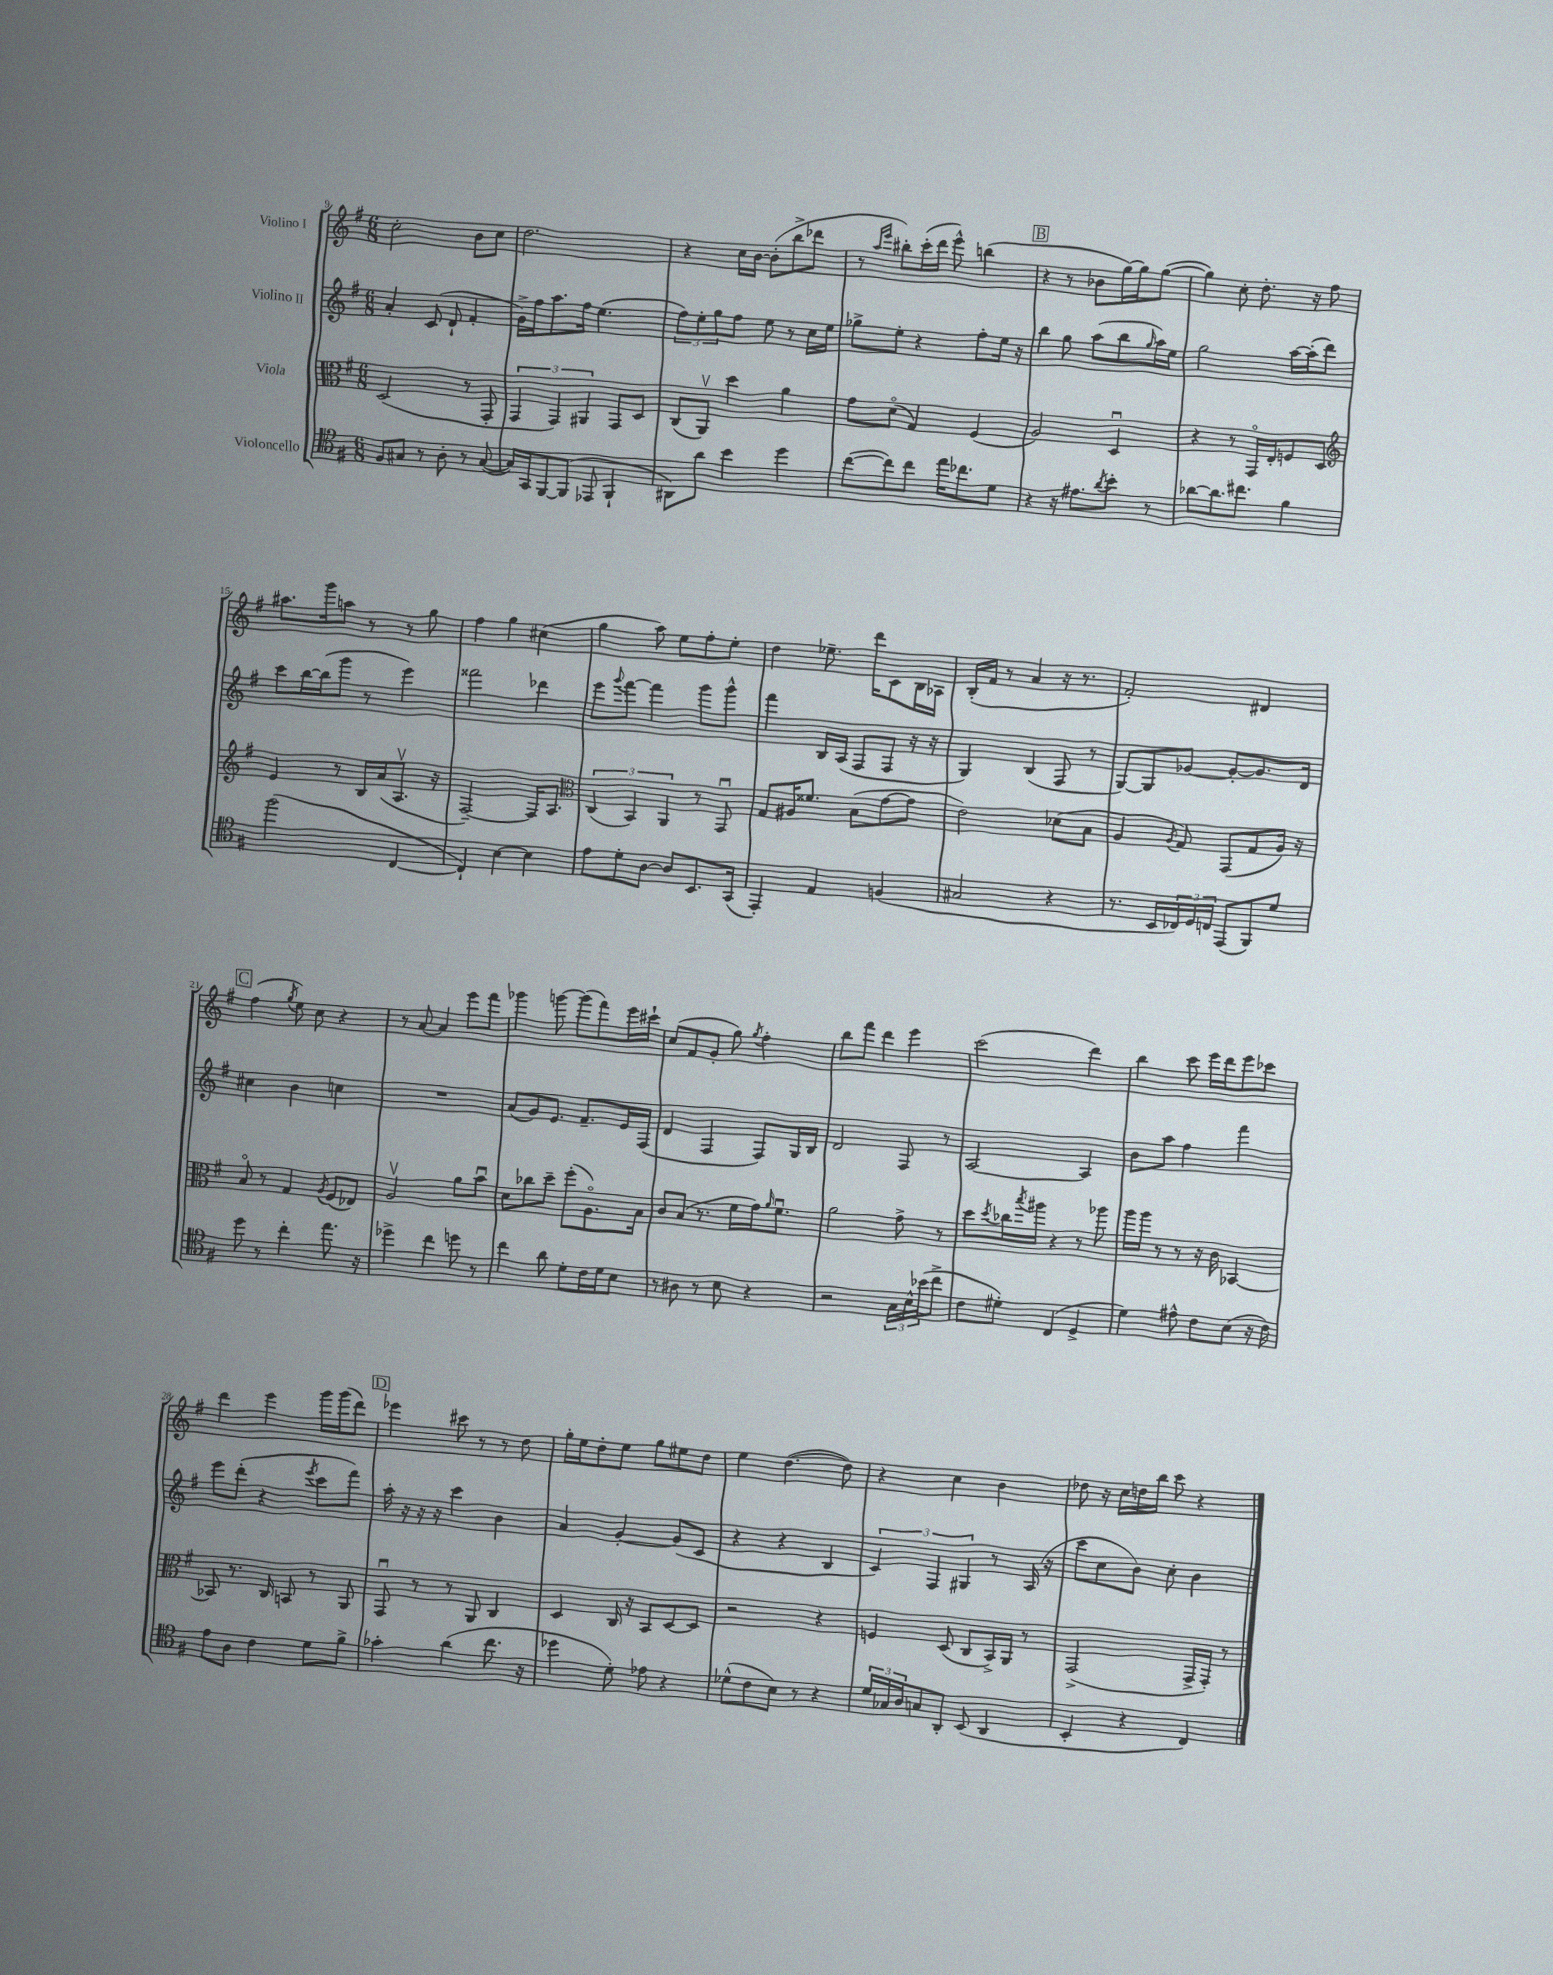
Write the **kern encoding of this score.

**kern	**kern	**kern	**kern
*part4	*part3	*part2	*part1
*staff4	*staff3	*staff2	*staff1
*I"Violoncello	*I"Viola	*I"Violino II	*I"Violino I
*clefC4	*clefC3	*clefG2	*clefG2
*k[f#]	*k[f#]	*k[f#]	*k[f#]
*M6/8	*M6/8	*M6/8	*M6/8
=9	=9	=9	=9
8F#/L	(2D/	4a'/	2cc'\
8G#X/J	.	.	.
8r	.	(8c/	.
8A'\	.	8d`/	.
8r	8r	4f#'/	8b\L
([8G#/	8GG'/	.	8cc\J
=10	=10	=10	=10
16G#/LL])	6GG/	16g^\LL)	2.dd\
16GG/J	.	16ff#\J	.
[8FF#/	.	8.aa\	.
.	6GG/)	.	.
(8FF#/J]	.	.	.
.	.	16ff#\Jk	.
.	6AA#X/	.	.
8EE-X/	.	(4.ee\	.
4FF#`/	8GG/L	.	.
.	8D/J	.	.
=11	=11	=11	=11
8AA#X\L)	(8C/L	12ff#\L)	4r
.	.	12ee'\	.
8a\J	8AAv/J)	.	.
.	.	12gg\	.
4b\	4dd\	8ff#\J	16cc\LL
.	.	.	[16b\JJ
.	.	8ee\	(8b'\L]
4dd\	4a\	8r	8bb^\
.	.	16cc\LL	8ddd-X\J
.	.	16ee\JJ	.
=12	=12	=12	=12
([8cc\L	8g\L	8gg-X^\L	8r
.	.	.	16qqaa/LL
.	.	.	16qqeee/JJ
8cc\])	(8d\J	8ee'\J	8bb#X'\L)
8cc\J	4G/)	4r	(16ccc'\L
.	.	.	16ddd\JJ
16ee\KL	.	.	8eee^^\)
8.cc-X\	.	.	.
.	(4F#/	8ff#'\L	(4bbn\
8d\J	.	16ee\Jk	.
.	.	16r	.
!!LO:REH:place=s1:t=B
=13	=13	=13	=13
4r	2A/)	4bb\	4r
16r	.	8gg\	8r
8.e#X\L	.	.	.
.	.	(8aa\L	8b-X\L
8qa/	.	.	.
8b'\J	4Du/	8bb\	[16gg\L)
.	.	.	16gg\J]
.	.	16qqgg/	.
8r	.	16aa\L)	([8gg\J
.	.	16ee\JJ	.
=14	=14	=14	=14
[8a-X\L	4r	2gg\	4gg\])
8.a-\]	.	.	.
.	8r	.	8cc'\
8.cc#X\J	.	.	.
.	16GG/LL	.	8.dd'\
.	16E'/J	.	.
4f#\	8Fn/	[16aa\LL	.
.	.	(16aa'\J]	16r
.	8D/J	8ddd\J)	8ff#\
!!LO:LB:g=z
=15	=15	=15	=15
*	*clefG2	*	*
(2ff#\	4e/	8ccc\L	8.aa#X\L
.	.	[16bb\L	.
.	.	(16bb\J]	16ggg\k
.	8r	8ggg\J	8aan\J
.	16B/LL	8r	8r
.	(16a/J	.	.
[4C/	8.Av/J	4eee\)	8r
.	.	.	8gg\
.	16r	.	.
=16	=16	=16	=16
4C`/])	[2F#~/)	2fff##X\	4ff#\
[4B\	.	.	4gg\
4B\]	16F#/KL]	4ddd-X\	(4cc#X\
.	8.A/J	.	.
=17	=17	=17	=17
*	*clefC3	*	*
8e\L	(6C/	8eee\L	4gg\
.	.	8qqggg/	.
8d'\	.	[8fff#\J	.
.	6BB/)	.	.
[8A\J	.	4fff#\]	8aa\)
.	6AA/	.	.
8A/L]	.	.	8ee\L
8.BB/	8r	8ggg\L	8ff#'\
.	8GGu/	8ggg^^\J	8ee'\J
(16GG/Jk	.	.	.
=18	=18	=18	=18
4EE'/)	8G/L	4fff#\	4dd\
.	16A#X/K	.	.
.	8.f##X/J	.	.
4E/	.	16B/LL	8.ee-X~\
.	.	(16A/JJ	.
.	(8B\L	8F#/L	.
.	.	.	16ddd\KL
(4Fn/	[8g\	8F#/J	8c\
.	8g\J]	16r	16B\L
.	.	16r	16A-X\JJ
=19	=19	=19	=19
2G#X/	2e\)	4G/)	(16B'/LL
.	.	.	16f#/JJ
.	.	.	8r
.	.	(4B/	4a/
4r	(8d-X\L	8F#/	16r
.	.	.	8.r
.	8B\J	8r	.
=20	=20	=20	=20
8.r	4A/	[8G/L)	2f#'/)
.	.	8G/]	.
16BB/LL	.	.	.
.	8qA/	.	.
24C-X/)	8G/)	[8g-X/J	.
24D/	.	.	.
24Cn/JJ	.	.	.
(8EE/L	(8GG/L	8g-'/L_	.
8FF#/)	8G/	8.g-/]	4d#X/
8d/J	16A/Jk)	.	.
.	16r	16d/Jk	.
!!LO:LB:g=z
!!LO:REH:place=s1:t=C
=21	=21	=21	=21
8dd\	8B/	4cc#X\	(4ff#\
8r	8r	.	.
.	.	.	8qgg/
4cc'\	4G/	4b\	8ee\)
.	.	.	8cc\
.	8qA/	.	.
8.ee\	(8F#/L	4ccn\	4r
.	8E-X/J)	.	.
16r	.	.	.
=22	=22	=22	=22
4dd-X^\	2Av/	2.r	8r
.	.	.	[8a/
4cc\	.	.	4a/]
8ddn\	8a\L	.	8eee\L
8r	8bu\J	.	8fff#\J
=23	=23	=23	=23
4cc\	8d\L	(8a/L	4ggg-X\
.	8cc-X\	8g/)	.
8a\	8dd~\J	8.e/J	[8gggn\
8d'\L	(8ff#'\L	.	(8ggg\L]
.	.	8.f#~/L	.
16c\L	8.A\)	.	8fff#\)
16d\J	.	.	.
8B\J	.	16e/L	16eee\L
.	16B\Jk	(16F#/JJ	16ccc#X`\JJ
=24	=24	=24	=24
8r	8c/L	4d/	(8cc/L
8A#X\	(8B/J	.	8f#/
8r	8.r	4F#/	8g'/J
8B\	.	.	8gg\)
.	16f#\LL	.	.
.	.	.	8qgg/
4r	16g\J)	8F#/L)	4ff#'\
.	16qqa/	.	.
.	8.f#u\J	.	.
.	.	16G/L	.
.	.	16B/JJ	.
=25	=25	=25	=25
2r	2a\	2d/	8bb\L
.	.	.	8fff#\J
.	.	.	4ddd\
24G\LL	8g^\	8F#/	4eee\
24B^^\	.	.	.
(24b-X\J	.	.	.
8cc^\J	8r	8r	.
=26	=26	=26	=26
8c\L	8dd\L	[2A/	(2ccc\
.	8qdd/	.	.
8d#X'\J)	16cc-X\L	.	.
.	8qbb/	.	.
.	16aa#X\JJ	.	.
(4C/	4r	.	.
4D^/	8r	4A/]	4ddd\)
.	8aa-X\	.	.
=27	=27	=27	=27
4d\)	16aa\LL	8b\L	4bb\
.	16aa\JJ	.	.
.	8r	8aa\J	.
8e#X^^\	8r	4ff#\	8ccc\
8c\L	16r	.	16eee\LL
.	16c\	.	16ddd\J
(8B\J	[4BB-X/	4fff#\	8eee\
16r	.	.	8ccc-X\J
16c\)	.	.	.
!!LO:LB:g=z
=28	=28	=28	=28
8e\L	8BB-X/]	8eee\L	4ddd\
8A\J	8.r	(8ddd'\J	.
4c\	.	4r	4eee\
.	16C/	.	.
.	8BBn/	.	.
.	.	8qeee/	.
8d\L	8r	8ccc\L	16ggg\LL
.	.	.	(16ggg\J
8f#^\J	8AA/	8fff#\J)	8ddd\J)
!!LO:REH:place=s1:t=D
=29	=29	=29	=29
4g-X'\	8GGu/	16aa'\	4eee-X\
.	.	16r	.
.	8r	16r	.
.	.	16r	.
(4a\	8r	4ccc\	8ccc#X\
.	8AA/	.	8r
8.cc\	4C/	4b\	8r
.	.	.	8dd\
16r	.	.	.
=30	=30	=30	=30
4dd-X\	4D/	4a/	16gg'\LL
.	.	.	16ee\J
.	.	.	8dd'\
8d'\)	16C/	[4g'/	8ee\J
.	16r	.	.
8e-X\	8BB/L	.	8gg\L
4r	[8D/	(8g/L]	8ee#X\
.	8D/J]	8c/J	8dd\J
=31	=31	=31	=31
(8d-X^^\L	2r	4r	4ee\
8c\	.	.	.
8B\J)	.	4r	([4.dd\
8r	.	.	.
4r	4r	4B/	.
.	.	.	8dd\])
=32	=32	=32	=32
24d/LL	4Fn/	6c/)	4r
24G-X/	.	.	.
24A/J	.	.	.
8Gn/	.	.	.
.	.	6F#/	.
8AA'/J	(8D/	.	4cc\
.	.	6G#X/	.
(8BB/	8C/L	.	.
4AA/	16BB^/L)	8r	4b\
.	16AA/JJ	.	.
.	8r	(16A/	.
.	.	16r	.
=33	=33	=33	=33
4BB'/	(2GG^/	8ccc\L	8dd-X\
.	.	8cc\	16r
.	.	.	16cc\LL
4r	.	8b\J)	16ddn\
.	.	.	16bb\JJ
.	.	8cc'\	8ccc\
4C/)	16GG^/LL	4b\	4r
.	16GG'/JJ)	.	.
.	8r	.	.
==	==	==	==
*-	*-	*-	*-
